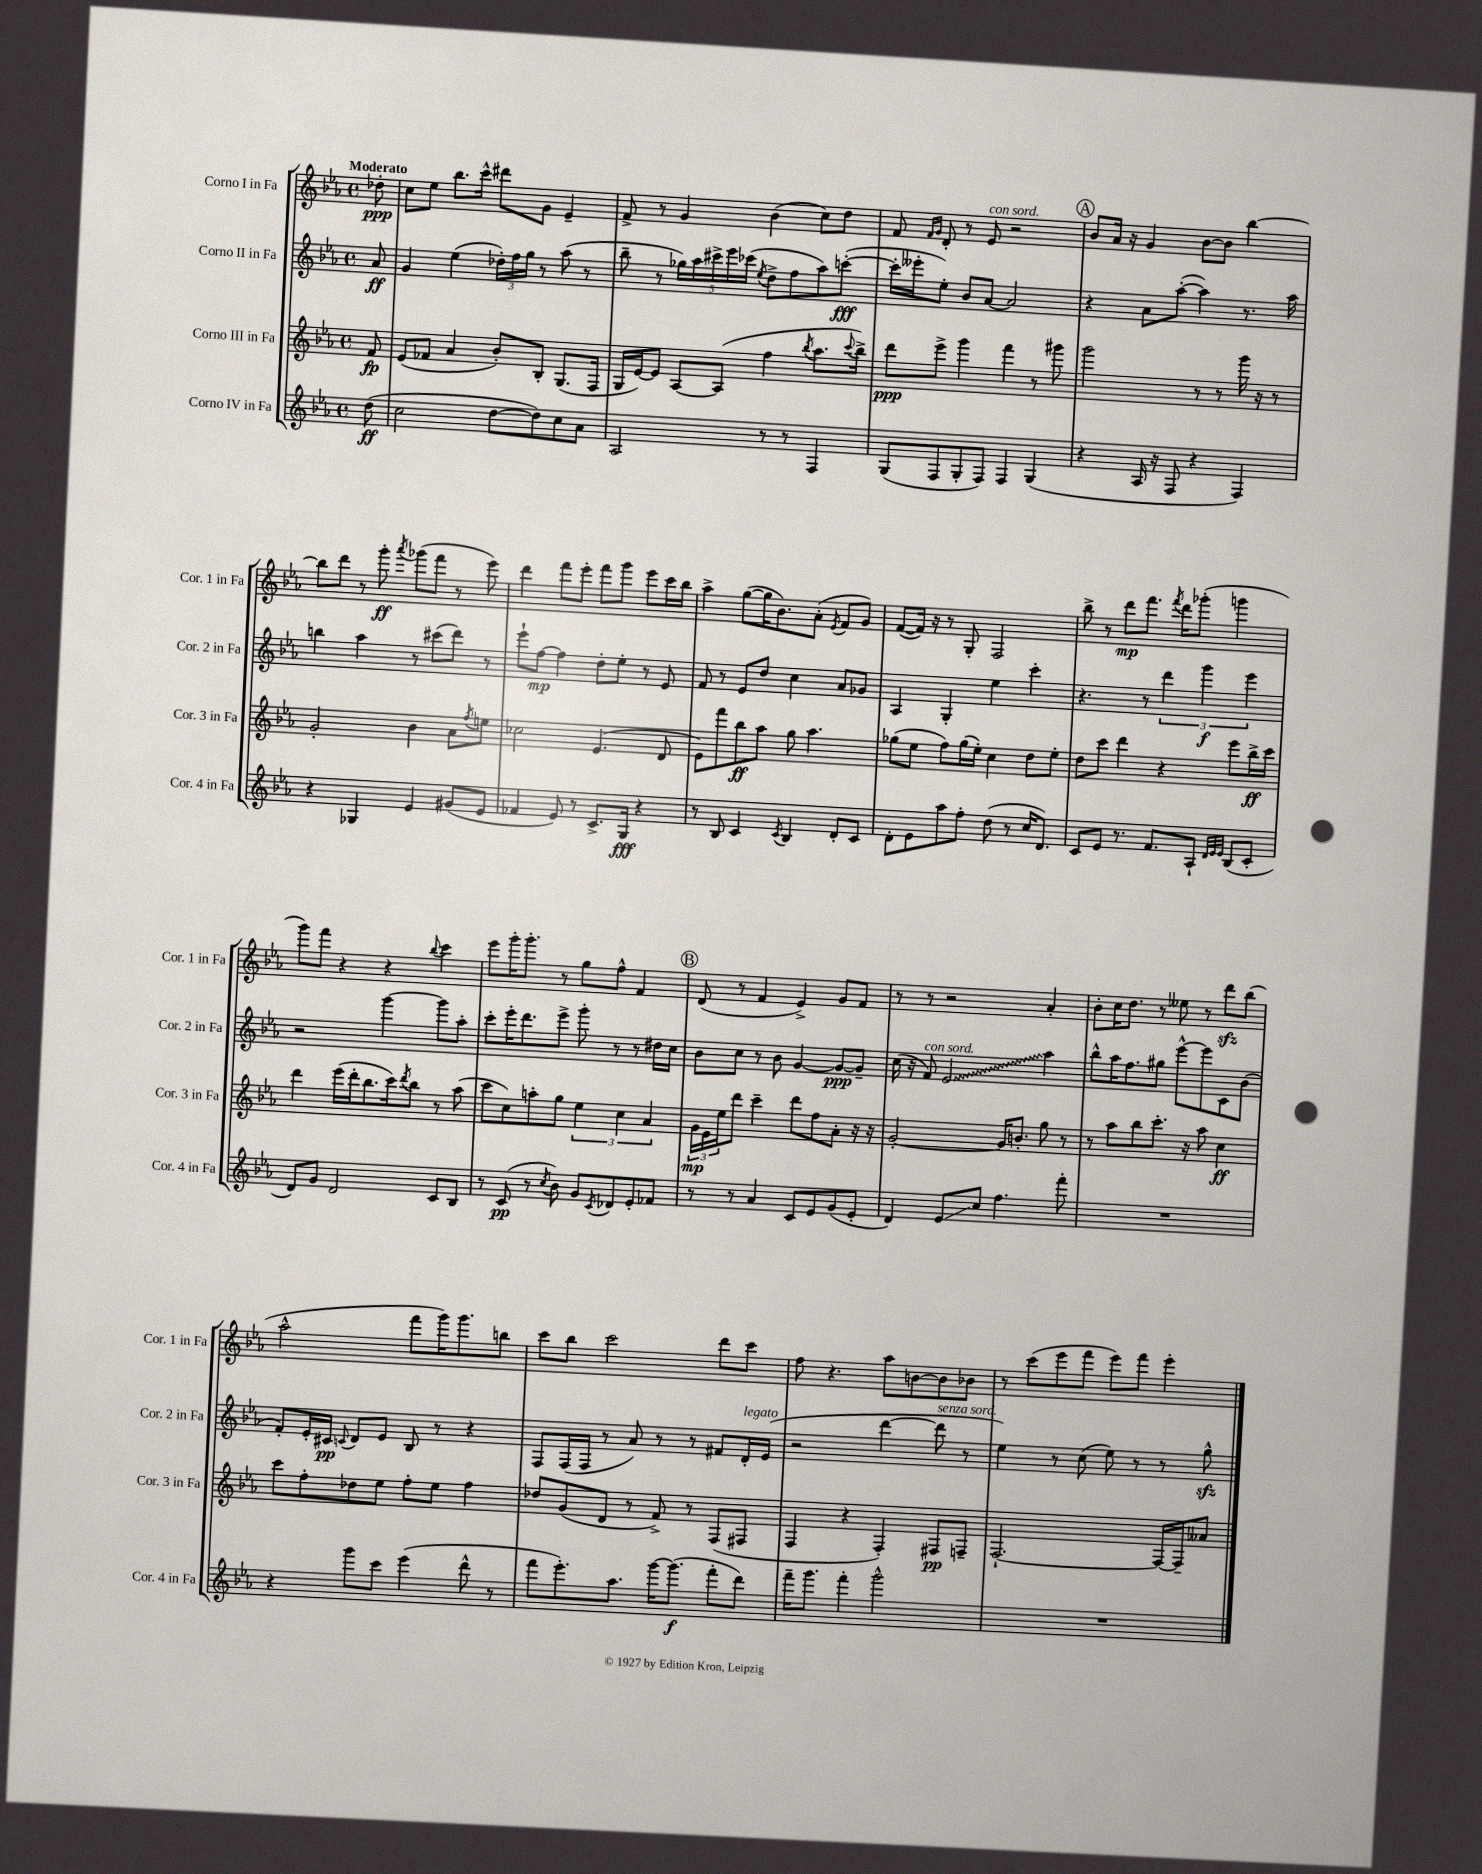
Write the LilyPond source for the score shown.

<<
\new StaffGroup <<
\new Staff = "s0" \with { instrumentName = "Corno I in Fa" shortInstrumentName = "Cor. 1 in Fa" } {
    \clef treble \key ees \major \defaultTimeSignature \time 4/4 \partial 8 \tempo "Moderato"
    des''8-.\ppp |
    c''8 ees''8 bes''8. c'''16-^ dis'''8 g'8 ees'4-- |
    f'8-> r8 g'4 bes'4( c''8) d''8 |
    f'8 \grace { f'16 g'16 } d'8-. r8 ees'8^\markup { \italic "con sord." } r2 |
    \mark \markup { \circle "A" } bes'8 aes'16 r16 g'4 bes'8~ bes'8 bes''4~ |
    bes''8 d'''8 r8 g'''8-.\ff \acciaccatura { aes'''8 } ges'''8( f'''8 r8 ees'''8) |
    d'''4 f'''8 ees'''8-. f'''8 g'''8 ees'''8 c'''16 bes''16 |
    aes''4-> g''8~( g''16 bes'8.) aes'8-.( \acciaccatura { ees'8 } f'8 g'8) |
    f'8~( f'16) r16 r8 g8-. f2 |
    bes''8-> r8 d'''8\mp f'''8. \acciaccatura { f'''8 } d'''16 ges'''8-.( g'''4 |
    g'''8) f'''8 r4 r4 \appoggiatura { bes''8 } c'''4 |
    ees'''8 g'''16-. g'''8.-. r8 g''8 f''8-^ f'4 |
    \mark \markup { \circle "B" } d'8( r8 f'4 ees'4->) g'8 f'8 |
    r8 r8 r2 aes'4-. |
    bes'8-. c''16 d''8. r8 eeses''8 r8 d'''8\sfz bes''8( |
    aes''2-^ f'''8 g'''16) g'''8. b''8 |
    c'''8 bes''8 c'''2 d'''8 c'''8 |
    f''8 r4. aes''8 b'8~ b'8 bes'8 |
    r8 c'''8( ees'''8 f'''8 ees'''8) f'''8 ees'''4-. \bar "|." |
}
\new Staff = "s1" \with { instrumentName = "Corno II in Fa" shortInstrumentName = "Cor. 2 in Fa" } {
    \clef treble \key ees \major \defaultTimeSignature \time 4/4 \partial 8
    aes'8\ff |
    g'4 ees''4( \tuplet 3/2 { des''16-.) f''16 g''16 } r8 aes''8( r8 |
    bes''8-- r8 \tuplet 5/4 { ges''16) aes''16 cis'''16-> ees'''16 ces'''16( } \acciaccatura { ees''8 } d''8-> f''8 aes''8) c'''8~-.\fff( |
    c'''16-. eeses'''16-. ees''8-.) bes'8 aes'8~ aes'2 |
    \mark \markup { \circle "A" } r4 aes'8 aes''8~-.( aes''4) r8. aes''16 |
    b''4 aes''4 r8 cis'''8( d'''8) r8 |
    ees'''8-! f''8~\mp f''4 d''8-. ees''8-. r8 ees'8 |
    f'8 r8 ees'8 d''8 c''4 aes'8 ges'8 |
    aes4 g4-. ees''4 c'''4-. |
    r4. r8 \tuplet 3/2 { d'''4 g'''4\f ees'''4 } |
    r2 g'''4~ g'''8 aes''8-. |
    c'''8-. ees'''16-. d'''8. ees'''8-> g'''8-. r8 r8 dis''16 c''16 |
    \mark \markup { \circle "B" } bes'8 c''8 r8 bes'8 g'4~ g'8~\ppp g'8-- |
    c''16( r16 f'8^\markup { \italic "con sord." }) \once \override Glissando.style = #'zigzag ees'2\glissando aes''4 |
    bes''8-^ aes''16 f''8. gis''8 ees'''8~-^ ees'''8 c'8 bes'8( |
    f'8-.) ees'16-. cis'16\pp \appoggiatura { c'8 } d'8 ees'8 bes8 r8 r4 |
    f8 f16( f16 r8 aes'8) r8 r8 fis'8 d'16-.^\markup { \italic "legato" } ees'16( |
    r2 d'''4~ d'''8^\markup { \italic "senza sord." } r8 |
    ees''4) r8 c''8( ees''8) r8 r8 g''8-^\sfz \bar "|." |
}
\new Staff = "s2" \with { instrumentName = "Corno III in Fa" shortInstrumentName = "Cor. 3 in Fa" } {
    \clef treble \key ees \major \defaultTimeSignature \time 4/4 \partial 8
    f'8\fp |
    ees'8( fes'8 aes'4 bes'8-.) bes8-. g8.( f16 |
    g16 ees'16~) ees'8 aes8~ aes8( f''4 \acciaccatura { bes''8 } aes''8. \appoggiatura { c'''8 } bes''16->) |
    d'''8\ppp ees'''8-> g'''4 f'''4 r8 gis'''8 |
    \mark \markup { \circle "A" } g'''2 r8 r8 g'''16 r16 r8 |
    g'2-. bes'4 aes'8 \acciaccatura { f''8 } e''8 |
    ces''2 ees'4.( d'8 |
    ees'8) f'''8 bes''8\ff aes''8 g''8 aes''4. |
    ges''8( ees''8 f''8) ges''16( ees''16-.) c''4 d''8 ees''8-. |
    d''8 c'''8 d'''4 r4 ees'''8 bes''16->\ff c'''16 |
    d'''4 ees'''16( d'''16-. bes''8. c'''16) \acciaccatura { d'''8 } bes''8 r8 aes''8( |
    c'''8 c''8) a''8-. g''8 \tuplet 3/2 { ees''4 c''4 aes'4 } |
    \mark \markup { \circle "B" } \tuplet 3/2 { g'16\mp ees'16 ees''16 } d'''8 c'''4-- d'''8 f''8 aes'8-. r16 r16 |
    g'2~-. g'16 b'8.-. g''8 r8 |
    r8 aes''8 bes''8 c'''8.-. r16 aes''8 c''4\ff |
    c'''8 f''8-. des''8 ees''8 f''8-. ees''8 f''4 |
    des''8 g'8( d'8 r8 f'8->) r8 f8( fis8 |
    f4 r4 f4-.) fis8\pp f8-- |
    f2.~-! f16~ f16-- aeses'8 \bar "|." |
}
\new Staff = "s3" \with { instrumentName = "Corno IV in Fa" shortInstrumentName = "Cor. 4 in Fa" } {
    \clef treble \key ees \major \defaultTimeSignature \time 4/4 \partial 8
    d''8\ff( |
    c''2 d''8~ d''8) c''8 aes'8 |
    aes2 r8 r8 f4 |
    g8( f8 g8-. f8) f4 g4( |
    \mark \markup { \circle "A" } r4 aes16 r16 f8 r4 f4) |
    r4 ges4 ees'4 gis'8( ees'8 |
    fes'4 ees'8) r8 c'8.-> g16\fff r4 |
    r8 bes8 c'4 \acciaccatura { c'8 } bes4 d'8-. c'8 |
    d'8-. ees'8 aes''8 f''8-. d''8( r8 c''16 d'8.) |
    c'8 ees'8 r8. f'8. aes8-! \grace { d'32 ees'32 ees'32 } bes8( c'8-. |
    d'8) g'8 d'2 c'8 bes8 |
    r8 c'8\pp( r8 \acciaccatura { c''8 } bes'8) g'8 \acciaccatura { c'8 } des'8 ees'8-. fes'8 |
    \mark \markup { \circle "B" } r8 r8 aes'4 c'8 ees'8 g'8( ees'8-. |
    d'4) ees'8\glissando c''8 f''4. f'''8-. |
    R1 |
    r4 g'''8 c'''8 ees'''4( d'''8-^ r8 |
    f'''8 ees'''8.-.) aes''8. g'''16~ g'''8.\f( f'''8-. d'''8) |
    f'''16-- g'''8. f'''4-. g'''2-^ |
    R1 \bar "|." |
}
>>
>>
\layout { \context { \Score \remove "Bar_number_engraver" } }
